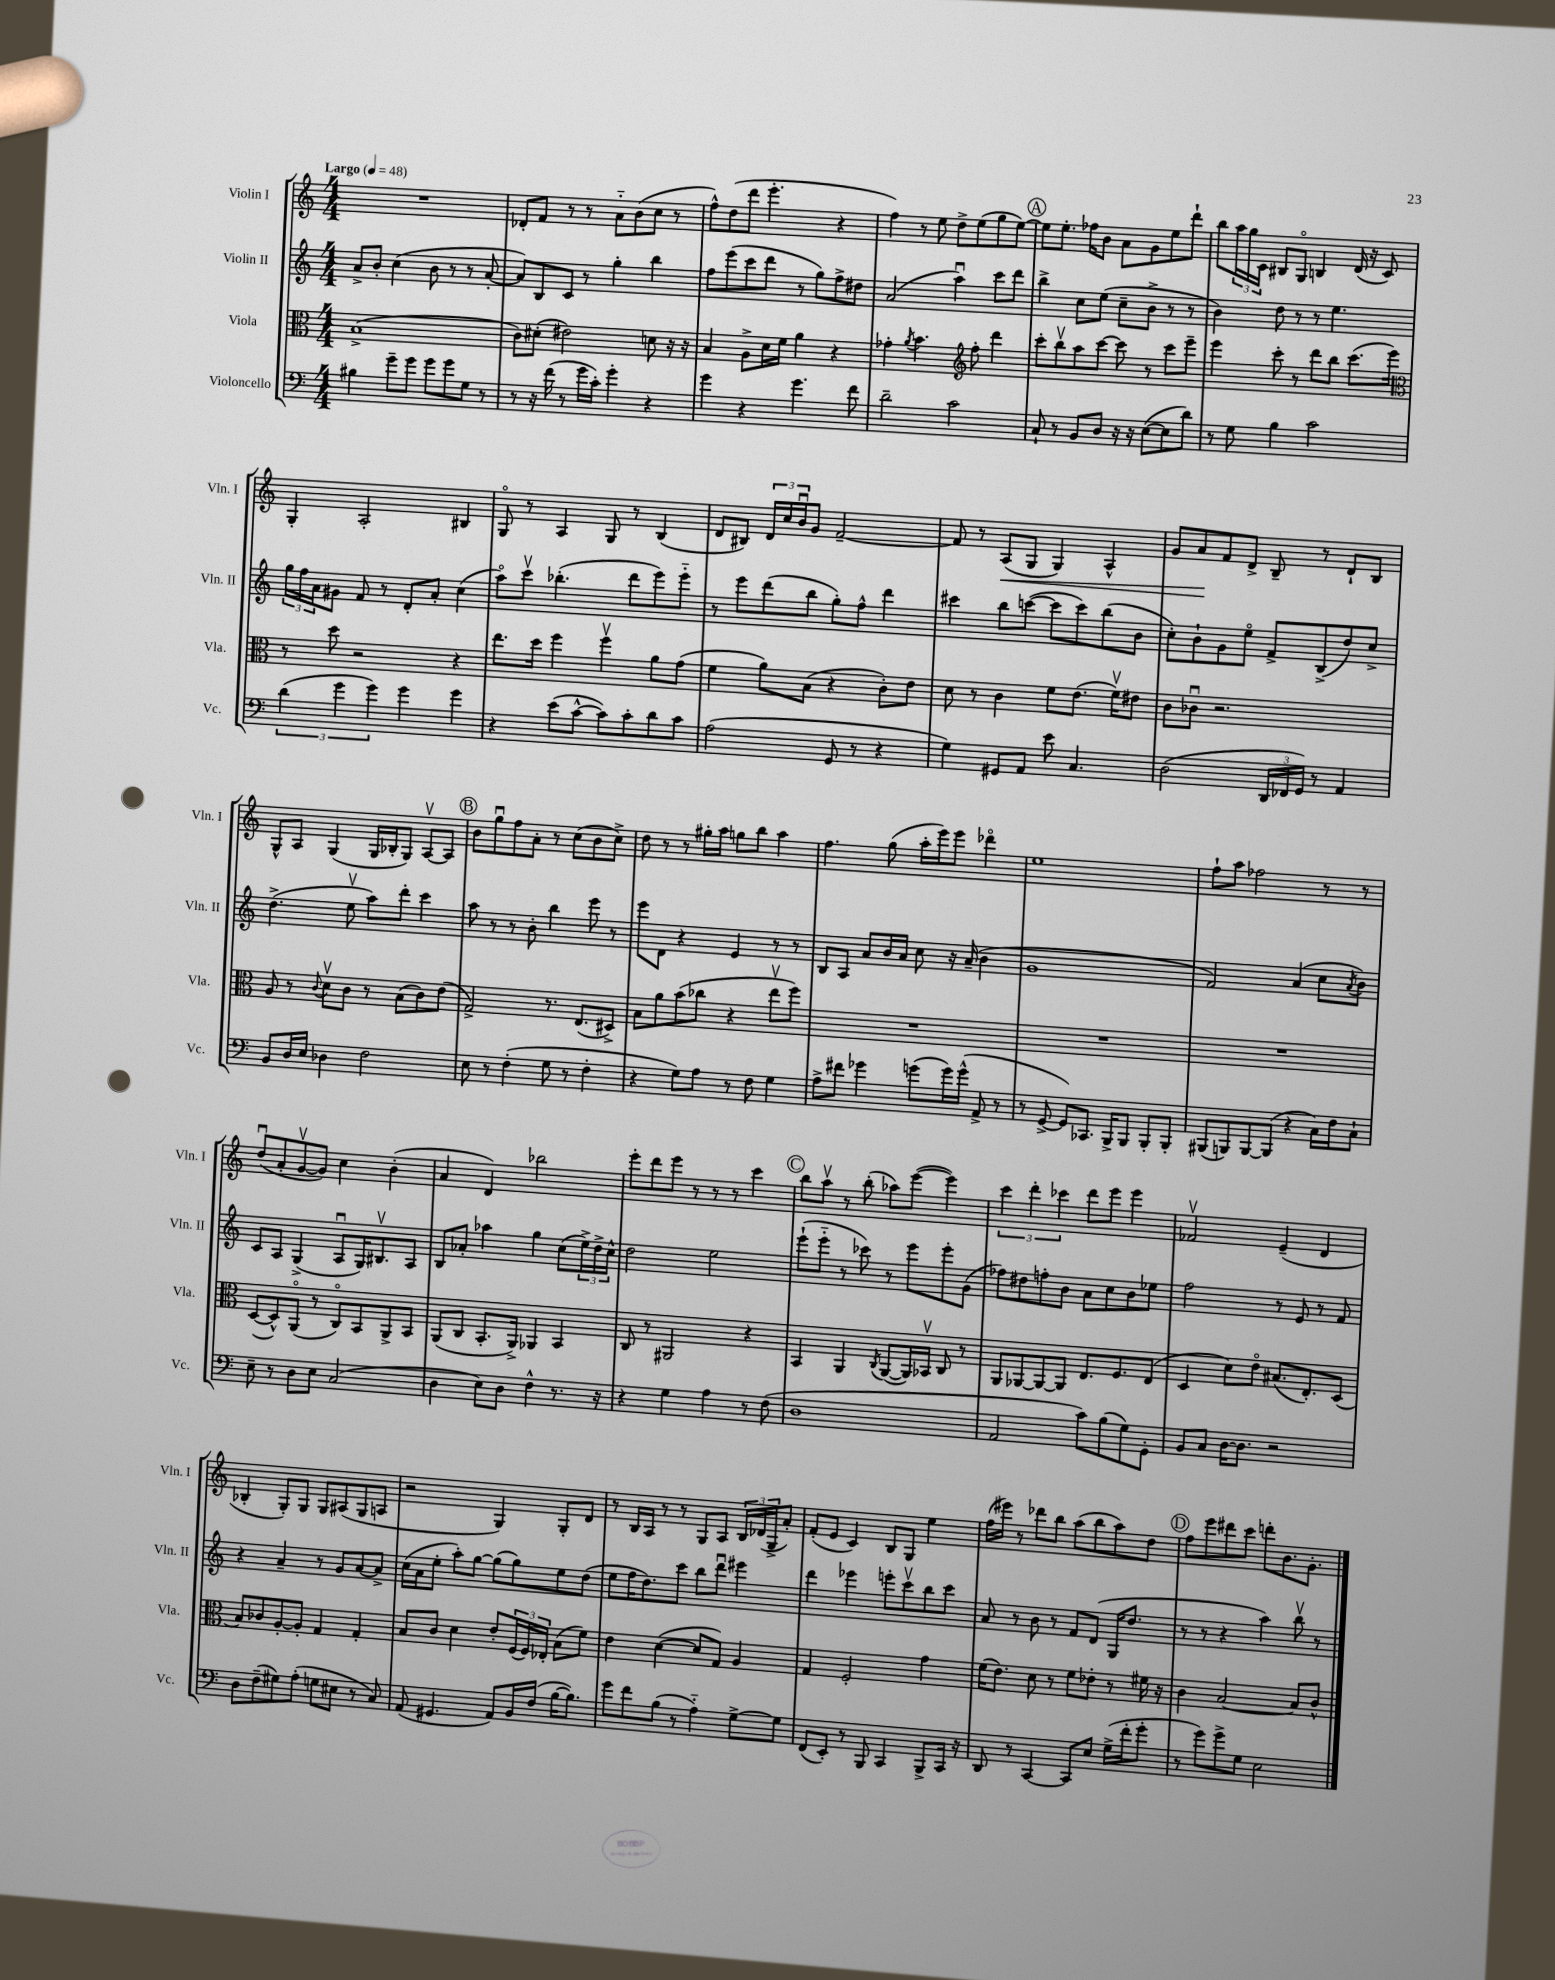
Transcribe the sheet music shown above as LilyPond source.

<<
\new StaffGroup <<
\new Staff = "s0" \with { instrumentName = "Violin I" shortInstrumentName = "Vln. I" } {
    \clef treble \key c \major \numericTimeSignature \time 4/4 \tempo "Largo" 4 = 48
    R1 |
    des'8-. f'8 r8 r8 a'8-_ b'8( c''8 r8 |
    f''8-^) d''8( d'''8 e'''4.-. r4 |
    f''4) r8 e''8 d''8-> e''8( g''8 e''8~) |
    \mark \markup { \circle "A" } e''8 e''8.-. fes''16 b'8 a'8 g'8 e''8 d'''8-! |
    b''8 \tuplet 3/2 { a''16 g''16 c'16 } bis8 g8\flageolet b4 d'16( r16 c'8) |
    g4-. a2-. bis4 |
    g8\flageolet r8 a4 g8 r8 b4( |
    d'8 bis8) \tuplet 3/2 { d'16 c''16 b'16\downbow } g'8 f'2~-- |
    f'8 r8 a8\<( g8 g4) a4-^ |
    g'8 a'8\! f'8 d'8-> b8-- r8 d'8-! b8 |
    g8-^ a8 g4( g16 bes16-. g8) a8~\upbow a8 |
    \mark \markup { \circle "B" } b'8 g''8\downbow f''8 a'8-. r8 c''8( b'8 c''8->) |
    d''8 r8 r8 gis''16-. a''16 g''8 b''8 a''4 |
    f''4. g''8( a''16-. e'''16) e'''8 des'''4\flageolet |
    e''1 |
    f''8-! a''8 fes''2 r8 r8 |
    d''8\downbow( a'8-. g'8~\upbow g'8) c''4 b'4-.( |
    a'4 d'4) bes''2 |
    e'''8-. d'''8 e'''8 r8 r8 r8 c'''4 |
    \mark \markup { \circle "C" } b''8 a''8\upbow r8 b''8-.( aes''8) e'''8~( e'''4) |
    \tuplet 3/2 { c'''4 d'''4-. ces'''4 } d'''8 e'''8 e'''4 |
    fes'2\upbow e'4--( d'4 |
    bes4-. g8-.) g8 g8 ais8( g8 a8 |
    r2 g4) g8-. d'8 |
    r8 b16 a16 r8 r8 g8 a8 \tuplet 3/2 { b16 des'16( g16-> } a'8-.) |
    f'8-.( e'8 c'4) b8 g8 e''4 |
    f''16( eis'''16) r8 des'''8 b''8 a''8( b''8 a''8) d''8 |
    \mark \markup { \circle "D" } f''8 e'''8 dis'''8 c'''8 d'''8-. b'8. g'8.-. \bar "|." |
}
\new Staff = "s1" \with { instrumentName = "Violin II" shortInstrumentName = "Vln. II" } {
    \clef treble \key c \major \numericTimeSignature \time 4/4
    a'8-> b'8-. c''4( b'8 r8 r8 a'8~-. |
    a'8) b8 c'8 r8 g''4-. b''4 |
    f''8 e'''8( c'''8 d'''8 r8 g''8) f''8-> dis''8 |
    a'2( a''4\downbow) c'''8 d'''8 |
    \mark \markup { \circle "A" } b''4-> c''8 e''8( c''8-- b'8-> r8 r8 |
    b'4) d''8 r8 r8 e''4. |
    \tuplet 3/2 { g''16 f''16 a'16 } gis'8 f'8 r8 d'8-. a'8-. c''4( |
    a''8\flageolet) c'''8\upbow bes''4.-.( d'''8 e'''8) e'''8-_ |
    r8 e'''8 d'''8( b''8 g''8-.) f''8-^ d'''4 |
    cis'''4 b''8 c'''8~( c'''8 c'''8) b''8( b'8 |
    c''8-.) b'8-! g'8 e''8\flageolet f'8-> b8->( d''8) c''8-> |
    d''4.->( e''8\upbow a''8) d'''8-. c'''4 |
    \mark \markup { \circle "B" } a''8 r8 r8 b'8-. b''4 e'''8 r8 |
    e'''8 d'8 r4 e'4 r8 r8 |
    b8 a8 a'8 b'16 a'16 c''8 r16 a'16--( b'4 |
    g'1 |
    f'2) a'4( c''8 \acciaccatura { a'8 } b'8) |
    c'8 a8 g4->( a8\downbow g16) bis8.\upbow a8 |
    b8 aes'8-. aes''4 g''4 c''8( \tuplet 3/2 { e''16->) d''16-> c''16-^ } |
    d''2 e''2 |
    \mark \markup { \circle "C" } e'''8-!( e'''8-_ r8 ces'''8) r8 e'''8 e'''8-. g'8( |
    fes''8) dis''8 f''8-. b'8 a'8 c''8 b'8 ees''8 |
    f''2 r8 e'8 r8 f'8 |
    r4 a'4-- r8 g'8 a'8~ a'8-> |
    c''16( a'16 e''8-. a''8-.) g''8~ g''8( g''8) e''8 d''8( |
    e''8 f''16 d''8.) c'''8 b''8 d'''8\downbow eis'''4 |
    d'''4 ees'''4 e'''8-. c'''8\upbow b''8 c'''8 |
    a'8 r8 b'8 r8 f'8 d'8( g16 d''8. |
    \mark \markup { \circle "D" } r8 r8 r4 a''4) b''8\upbow r8 \bar "|." |
}
\new Staff = "s2" \with { instrumentName = "Viola" shortInstrumentName = "Vla." } {
    \clef alto \key c \major \numericTimeSignature \time 4/4
    b1->( |
    c'8) dis'8-.( eis'2) d'8 r16 r16 |
    b4 a8-> d'16 f'16 a'4 r4 |
    ges'4-. \acciaccatura { a'8 } b'4. \clef treble f''8-. d'''4 |
    \mark \markup { \circle "A" } c'''8-. b''8\upbow a''8 c'''8~ c'''8 r8 c'''8 e'''8-- |
    e'''4 c'''8-. r8 d'''8 b''8 c'''8.( e'''16) |
    \clef alto r8 d''8 r2 r4 |
    e''8. d''16 f''4 f''4\upbow a'8 g'8( |
    f'4 a'8) b8( r4 c'8-.) e'8 |
    d'8 r8 c'4 f'8 e'8.( f'16\upbow) eis'8 |
    c'8 ces'8\downbow r2. |
    a8 r8 \appoggiatura { c'8 } d'8\upbow c'8 r8 b8( c'8) e'8( |
    \mark \markup { \circle "B" } g2->) r8. e8.( dis8->) |
    b8 a'8 b'8( ces''8 r4 e''8\upbow f''8) |
    R1 |
    R1 |
    R1 |
    d8~( d8-^) a,8\flageolet( r8 c8\flageolet) b,8 a,8-> b,8 |
    a,8( c8 b,8.-. a,16->) aes,4 b,4 |
    c8 r8 ais,2 r4 |
    \mark \markup { \circle "C" } b,4 a,4 \acciaccatura { c8 } a,8~( a,16) bes,16\upbow c8 r8 |
    a,8 aes,8~ aes,8~ aes,8 e8. f8. e8( |
    d4 d'8) e'8\flageolet bis8.( e8.-.) d8( |
    b8) ces'8 a8~-. a8-. g4 g4-. |
    b8 c'8 d'4 e'8-. \tuplet 3/2 { f16( f16) ees16-. } b8( f'8) |
    e'4 d'4~( d'8 g8) a4 |
    g4 f2-. g'4 |
    f'16( e'8.) d'8 r8 f'8 ees'8-. r8 fis'16 r16 |
    \mark \markup { \circle "D" } c'4 b2~ b8 c'8-^ \bar "|." |
}
\new Staff = "s3" \with { instrumentName = "Violoncello" shortInstrumentName = "Vc." } {
    \clef bass \key c \major \numericTimeSignature \time 4/4
    bis4 g'8-- g'8 g'8 g'8 g8 r8 |
    r8 r16 f'16( r8 g'16 c'16-.) g'4-. r4 |
    g'4 r4 g'4. f'8 |
    d'2-- c'2 |
    \mark \markup { \circle "A" } c8-! r8 b,8 d8 r16 r16 e8~( e8 d'8) |
    r8 g8 b4 c'2 |
    \tuplet 3/2 { d'4( g'4 g'4) } g'4 g'4 |
    r4 e'8( c'8~-^ c'8) c'8-. d'8 c'8 |
    a2( g,8 r8 r4 |
    g4) gis,8 a,8 e'8 c4. |
    d2( \tuplet 3/2 { d,16 fes,16 g,16) } r8 a,4 |
    b,8 d16 e16 des4 f2 |
    \mark \markup { \circle "B" } e8 r8 f4-.( g8 r8 f4-. |
    r4 g8) a8 r8 f8 g4 |
    a8-> fis'8 ges'4 g'8( g'16) g'16-^( a,8-> r8 |
    r8 g,8~-> g,8) ces,8. b,,16-> b,,8 b,,8-. b,,8-. |
    bis,,8( b,,8) b,,8~ b,,8( r4 c16) f16 c8-! |
    e8-- r8 d8 e8 c2( |
    d4 e8) d8 f4-^ r8. r16 |
    r4 g4 a4 r8 f8( |
    \mark \markup { \circle "C" } d1 |
    a,2 c'8) b8( g8) g,8-. |
    b,8 c8 d16~ d8. r2 |
    d8 f8--( gis8) a8-.( g8 eis8 r8 c8) |
    a,8( gis,4. a,8) b,16 f16( b16~ b8.) |
    g'8 f'8 b8( r8 a4-_) g8~-> g8 |
    f,8( e,8-.) r8 b,,8 c,4 b,,8-> c,16 r16 |
    d,8 r8 c,4~ c,8 e8 g16->( f'16-. g'8-. |
    \mark \markup { \circle "D" } r8 g'8) g'8-> g8 e2 \bar "|." |
}
>>
>>
\layout { \context { \Score \remove "Bar_number_engraver" } }
